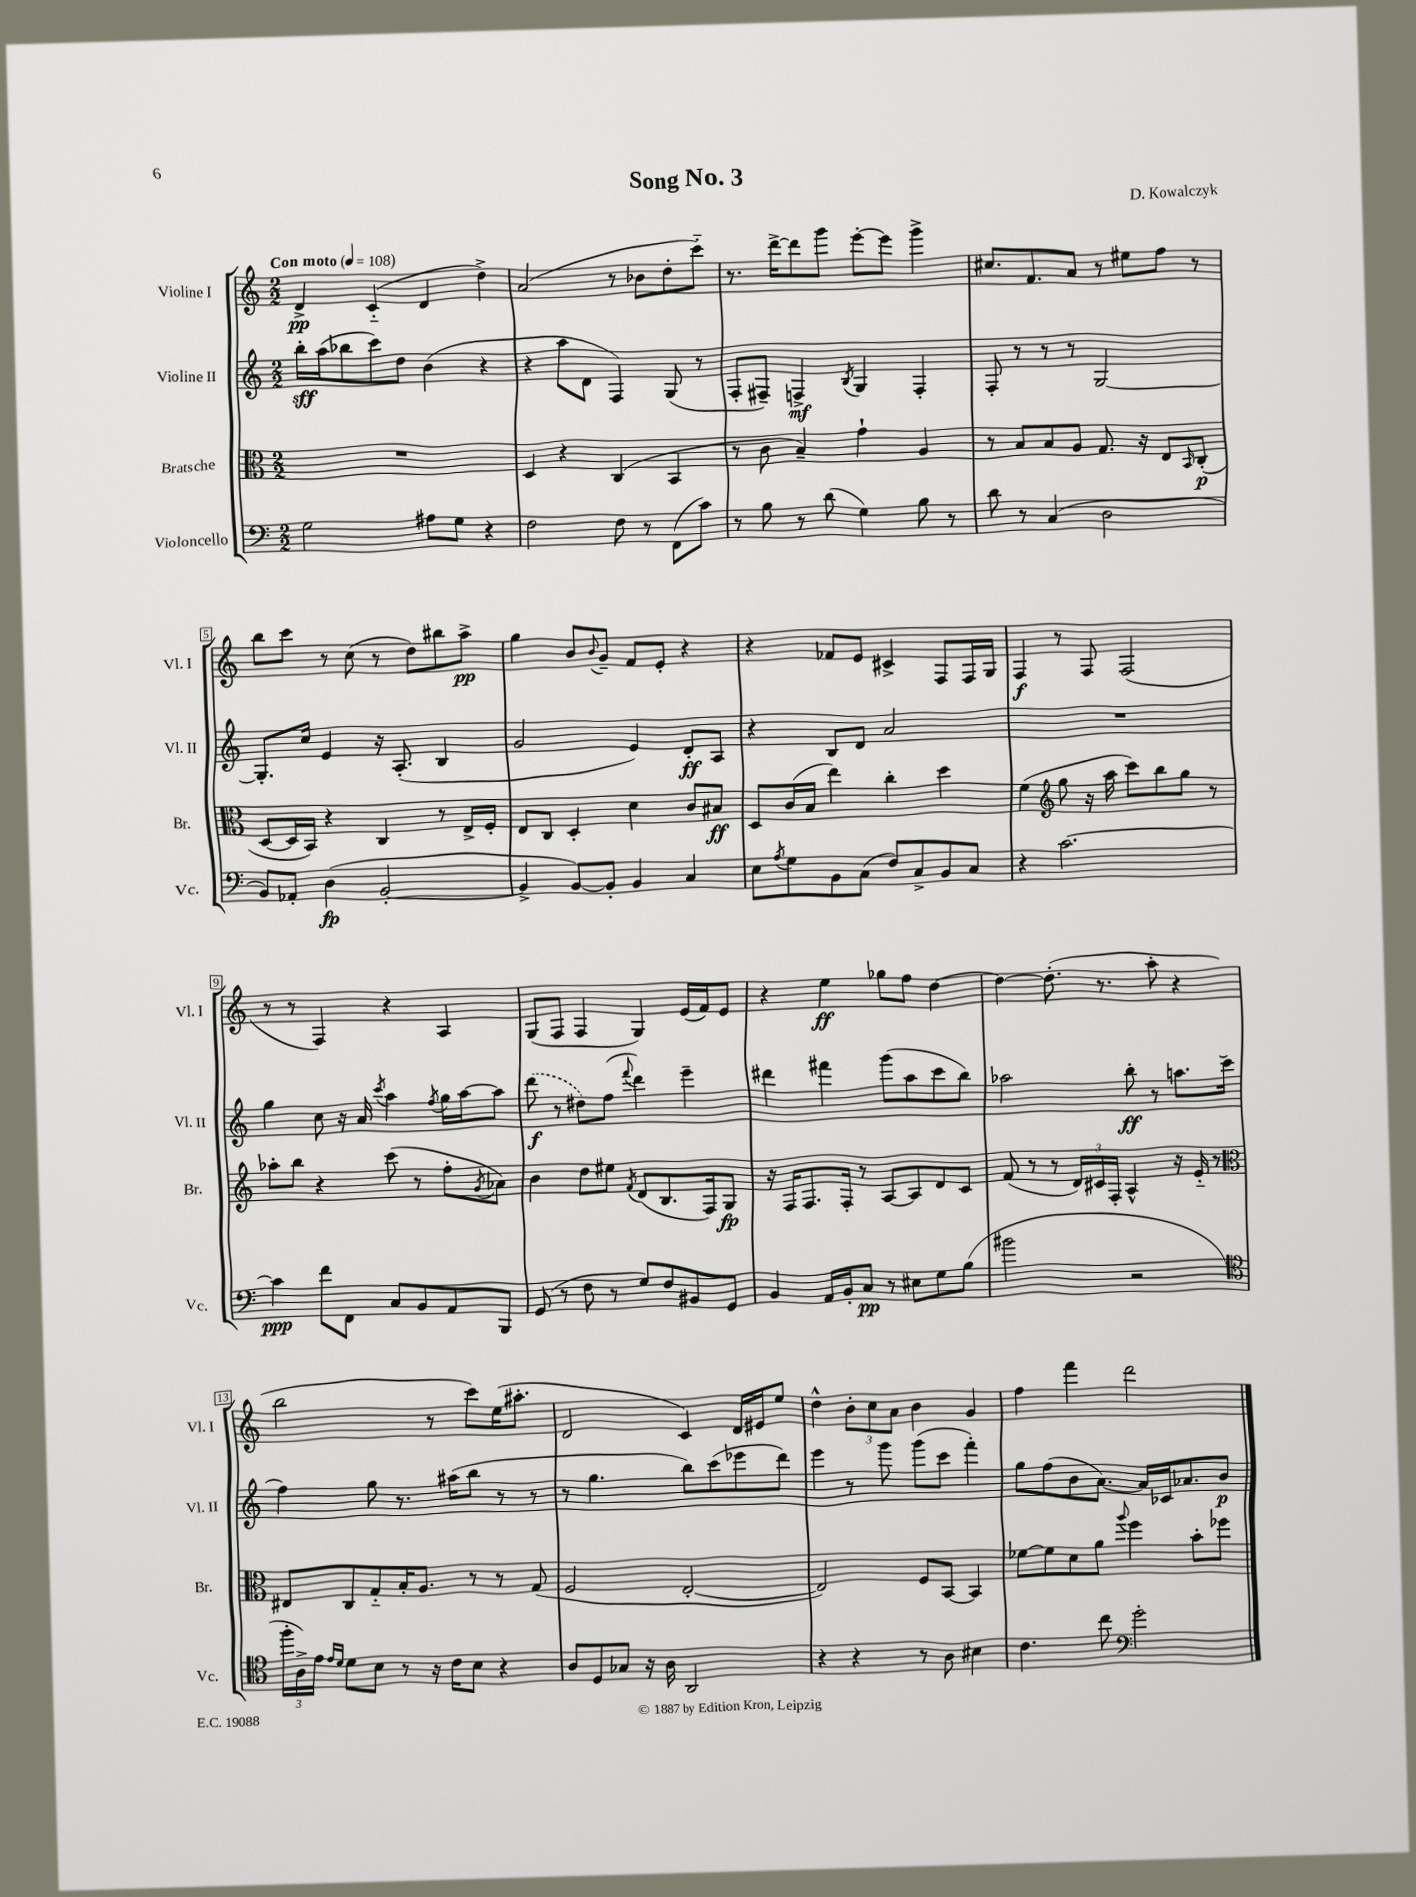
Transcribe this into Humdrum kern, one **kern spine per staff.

**kern	**kern	**kern	**kern
*staff4	*staff3	*staff2	*staff1
*clefF4	*clefC3	*clefG2	*clefG2
*k[]	*k[]	*k[]	*k[]
*M2/2	*M2/2	*M2/2	*M2/2
*MM108	*MM108	*MM108	*MM108
2G\	1r	16bb'\LL	4d^/
.	.	(16aa\J	.
.	.	8bb-\	.
.	.	8ccc\)	(4c'~/
.	.	8dd\J	.
8A#\L	.	(4b\	4d/
8G\J	.	.	.
4r	.	4r	4dd^\)
=	=	=	=
2F\	4D/	4r	(2a/
.	4r	8aa\L	.
.	.	8d\J	.
8F\	(4C/	4F/)	8r
8r	.	.	8b-\L
(8FF\L	4BB/	(8G/	8dd'\
8c\J)	.	8r	8ccc'~\J)
=	=	=	=
8r	8r	8F'/L	8.r
8B\	8c\	8F#~/J)	.
.	.	.	[16ddd^\LK
8r	4B~/)	4F^/	8ddd\]
(8d\	.	.	8ggg\J
.	.	8qB/	.
4G\)	4g`\	4G/	[8eee'\L
.	.	.	8eee\]J
8B\	4A/	4F'/	4ggg^\
8r	.	.	.
=	=	=	=
8d\	8r	8F'/	8.cc#/L
8r	8B/L	8r	.
.	.	.	8.f/
(4C/	8B/	8r	.
.	8A/J	8r	8a/J
2D\	8.G/	[2G/	8r
.	.	.	8ee#\L
.	16r	.	.
.	8E/L	.	8ff\J
.	16qqBB/	.	.
.	(8C'/J	.	8r
=	=	=	=
8BB/L)	[8D/L	8.G'/]L	8bb\L
8AA-'/J	16D/]L	.	8ccc\J
.	16BB/JJ)	16cc/Jk	.
(4D\	4r	4e/	8r
.	.	.	(8cc\
[2BB'/	4C/	16r	8r
.	.	(8.A'/	.
.	.	.	8dd\L)
.	8r	4B/	8bb#\
.	16E^/LL	.	8aa^\J
.	16F'/JJ	.	.
=	=	=	=
4BB^/]	8E/L	2g/	4gg\
.	8C/J	.	.
[8BB/L)	4D'/	.	8b/L
.	.	.	8qqb/
8BB'/]J	.	.	8g~/J
4BB/	4d\	4e/)	8f/L
.	.	.	8e'/J
4C/	8c/L	8d'/L	4r
.	8B#/J	8A/J	.
=	=	=	=
8E\L	8D/L	4r	4r
8qA/	.	.	.
8G\	(16c/L	.	.
.	16B/JJ	.	.
8BB\	4ee\)	8B/L	8f-/L
(8C\J	.	8d/J	8e/J
8F/L)	4cc'\	2a/	4c#^/
8C^/	.	.	.
8BB/	4dd\	.	8F/L
8C/J	.	.	16F/L
.	.	.	16G/JJ
=	=	=	=
4r	(4f\	1r	4F/
*	*clefG2	*	*
[2.c\	8gg\	.	8r
.	16r	.	8F/
.	16aa\	.	.
.	8ccc\L)	.	(2F/
.	8bb\	.	.
.	8gg\J	.	.
.	8r	.	.
=	=	=	=
4c\]	8aa-'\L	4gg\	8r
.	8bb\J	.	8r
8f\L	4r	8cc\	4F/)
8FF\J	.	16r	.
.	.	16a/	.
.	.	8qccc/	.
8C/L	(8ccc\	4aa\	4r
8BB/	8r	.	.
.	.	8qff/	.
8AA/	8ff'\L	16gg\LL	4A/
.	.	[16aa\J	.
.	8qg/	.	.
8BBB/J	8a-\J)	8aa\]J	.
=	=	=	=
(8GG/	4b\	(8ddd\	(8G/L
8r	.	8r	8F/J
8F\	8dd\L	8dd#\L)	4F/
8r	8ee#\J	(8ff\J	.
.	8qf/	8qqfff/	.
8G/L)	(8d/L	4ddd\)	4G/)
8F/	8.B/	.	.
8BB#/	.	4eee~\	(16e/LL
.	16F/k)	.	16f/J)
8GG/J	8G/J	.	8e/J
=	=	=	=
4BB/	16r	4ddd#\	4r
.	16F/LK	.	.
.	8.F/	.	.
16AA/LL	.	4fff#\	4ee\
16BB'/J	16F'/Jk	.	.
8C/J	8r	.	.
8r	[8A/L	(8ggg\L	8gg-\L
8E#\L	8A/]	8aa\	8ff\J
8G\	8d/	8ccc\	[4dd\
(8B\J	8c/J	8bb\J)	.
=	=	=	=
2b#\	(8f/	2aa-\	4dd\_
.	8r	.	.
.	8r	.	(8.dd'\]
.	24d/LL)	.	.
.	24c#/	.	.
.	.	.	8.r
.	24F'/JJ	.	.
2r	4A^^/	8bb'\	.
.	.	8r	8aa'\
.	16r	8.aa\L	4r
.	16e'~/	.	.
.	8r	.	.
.	.	(16ccc\Jk	.
=	=	=	=
*clefC4	*clefC3	*	*
24ff'\LL	8E#/L	4ff\)	2bb\
24A^\)	.	.	.
24e\JJ	.	.	.
16qqe/LL	.	.	.
16qqd/JJ	.	.	.
8d\L	8C/	.	.
8B\J	8G'~/	8gg\	.
8r	16B'/K	8.r	.
.	8.A/J	.	.
16r	.	.	8r
16c\LK	.	(16aa#\LK	.
8B\J	8r	8bb\J	8ccc\L)
4r	8r	8r	(16ee\K
.	.	.	8.aa#'\J
.	(8G/	8r	.
=	=	=	=
8A/L	2F/	8r	2d/
8D/	.	4.gg\	.
8G-/J	.	.	.
16r	.	.	.
16A\	.	.	.
2AA/	[2E'/	8bb\L)	4c/)
.	.	(8ccc\	.
.	.	8eee-\	16d/LL
.	.	.	16e#/J
.	.	8ddd\J)	8ee/J
=	=	=	=
4r	2E/])	4eee\	4dd^^\
4r	.	8r	12b'\L
.	.	.	12cc\
.	.	8ggg\	.
.	.	.	12a\J
8r	8F/L	(8ggg\L	4b\
8A\	[8BB/J	8ccc\J	.
4B#\	4BB/]	4fff'\)	4g/
=	=	=	=
4.c\	[8f-\L	8gg\L	4ff\
.	8f-\]	(8ff\	.
.	8d\	8b\	4fff\
8cc\	8a\J	[8.a\J)	.
*clefF4	*	*	*
.	8qqaa/	.	.
2g'\	4ff\	.	2ddd\
.	.	16a/]LL	.
.	.	16c-/J	.
.	.	8.a-/	.
.	8b'\L	.	.
.	8ff-\J	8b/J	.
==	==	==	==
*-	*-	*-	*-
